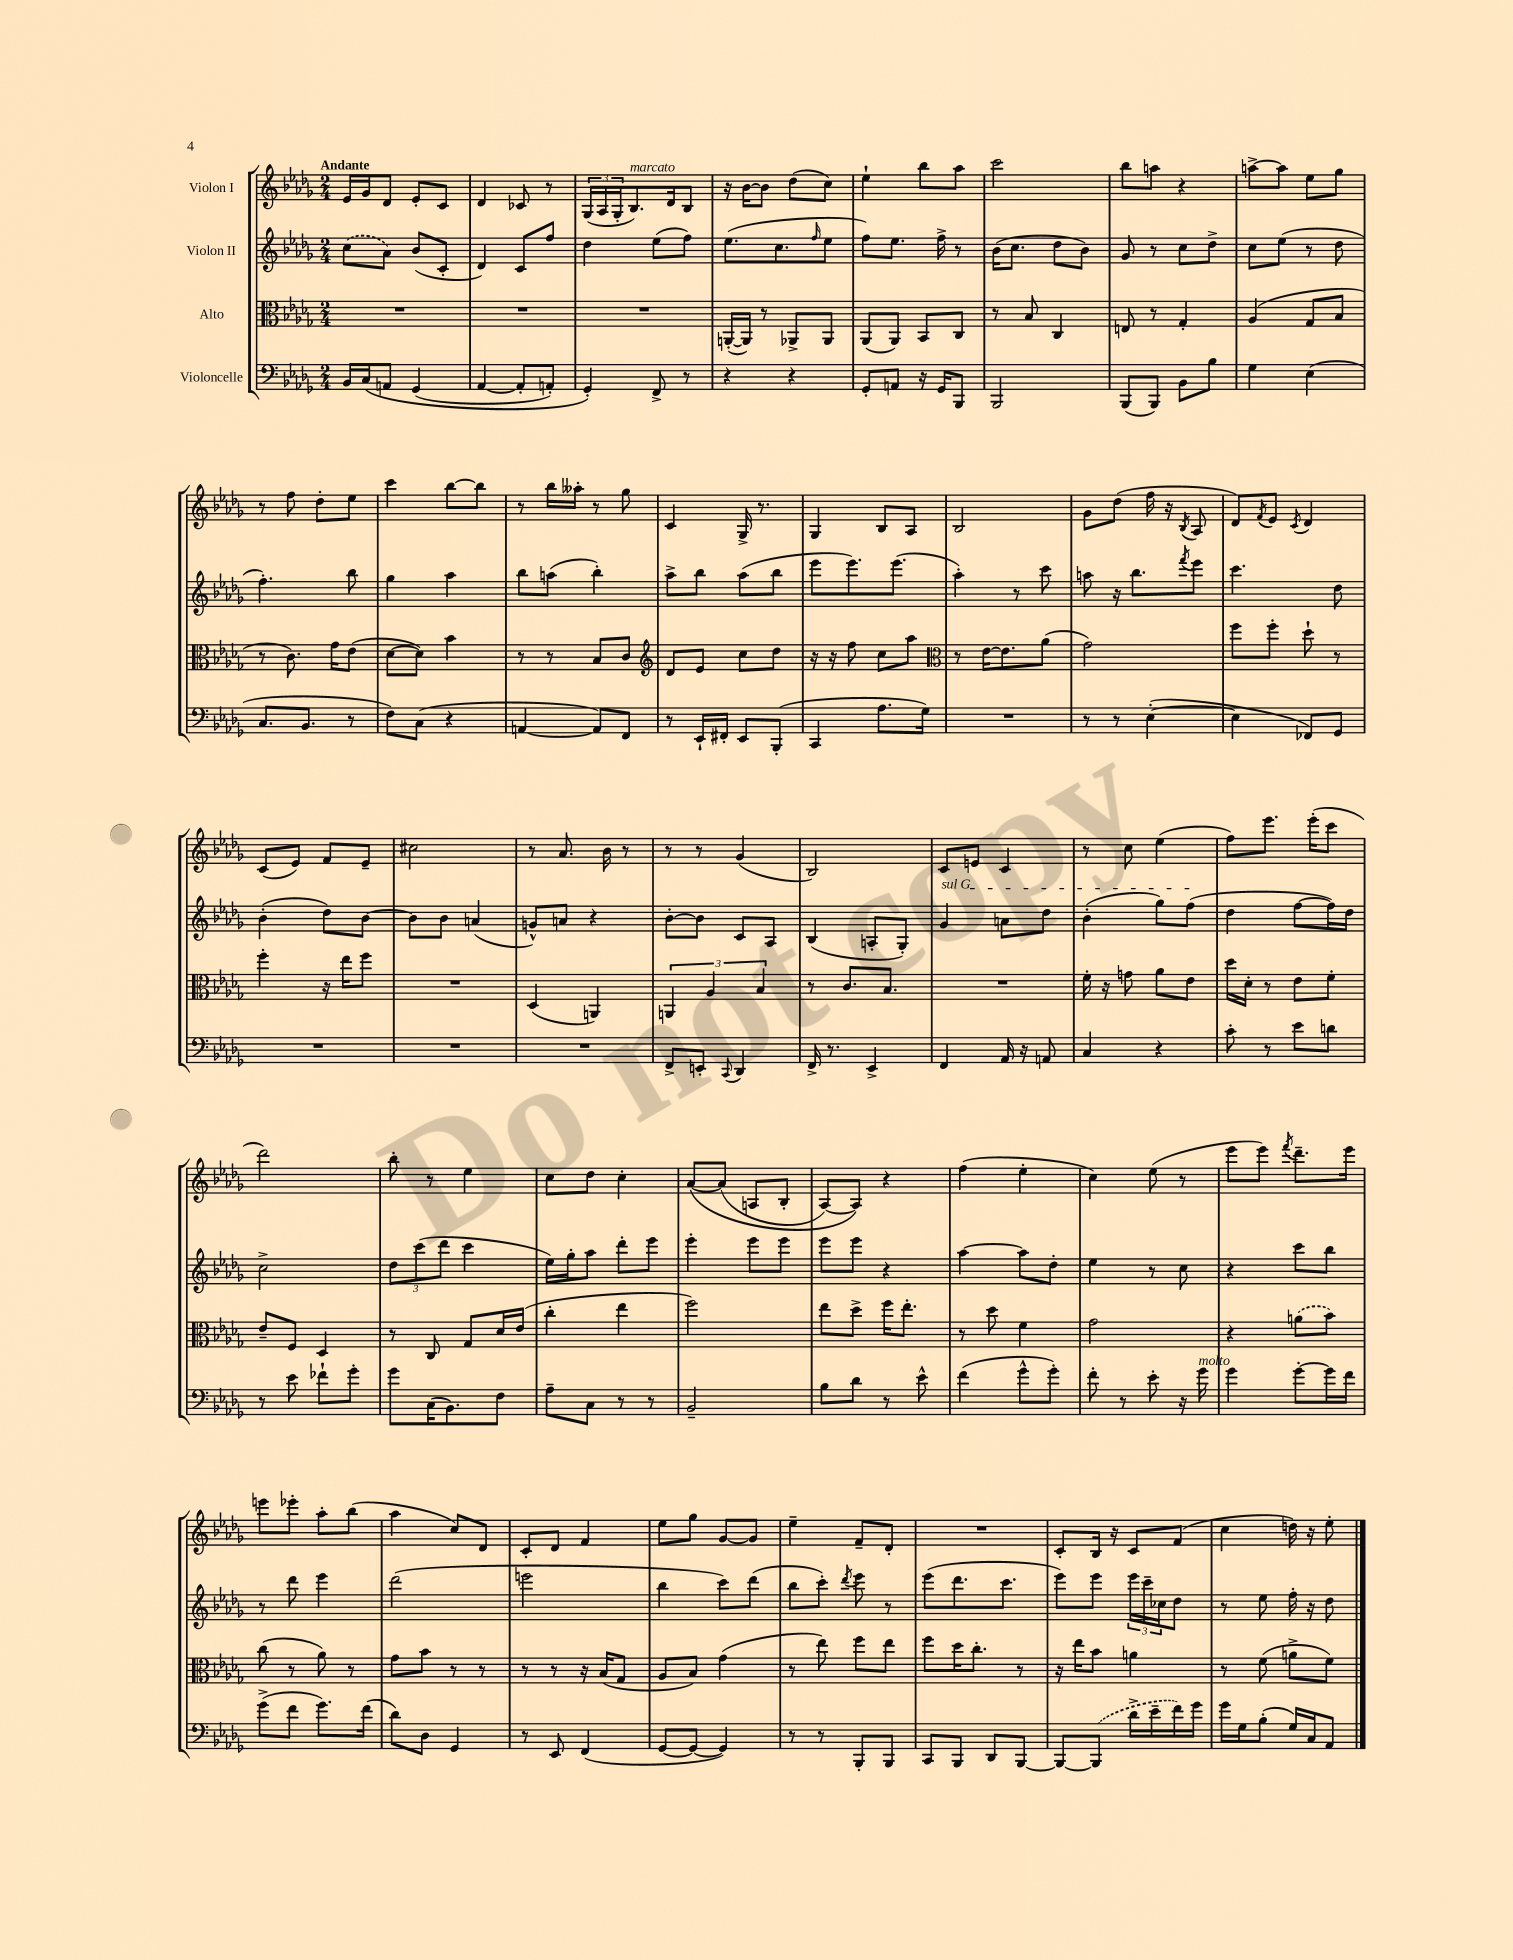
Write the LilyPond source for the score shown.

<<
\new StaffGroup <<
\new Staff = "s0" \with { instrumentName = "Violon I" } {
    \clef treble \key des \major \numericTimeSignature \time 2/4 \tempo "Andante"
    ees'16 ges'16 des'8 ees'8-. c'8 |
    des'4 ces'8 r8 |
    \tuplet 3/2 { ges16( aes16 ges16-. } bes8.^\markup { \italic "marcato" }) des'16 bes8 |
    r16 bes'16~ bes'8 des''8( c''8) |
    ees''4-! bes''8 aes''8 |
    c'''2 |
    bes''8 a''8 r4 |
    a''8~-> a''8 ees''8 ges''8 |
    r8 f''8 des''8-. ees''8 |
    c'''4 bes''8~ bes''8 |
    r8 bes''16 aeses''16-. r8 ges''8 |
    c'4 ges16-> r8. |
    ges4 bes8 aes8 |
    bes2 |
    ges'8 des''8( f''16 r16 \acciaccatura { bes8 } aes8 |
    des'8) \acciaccatura { f'8 } ees'8 \acciaccatura { c'8 } des'4 |
    c'8( ees'8) f'8 ees'8-- |
    cis''2 |
    r8 aes'8. bes'16 r8 |
    r8 r8 ges'4( |
    bes2) |
    c'8 e'8 c'4 |
    r8 c''8 ees''4( |
    f''8) ees'''8. ees'''16-.( c'''8 |
    des'''2) |
    bes''8-. r8 ees''4 |
    c''8 des''8 c''4-. |
    aes'8~\( aes'8( a8 bes8-. |
    aes8~) aes8\) r4 |
    f''4( ees''4-. |
    c''4) ees''8( r8 |
    ees'''8 ees'''8) \acciaccatura { f'''8 } des'''8.-- ees'''16 |
    e'''8 ees'''8-. aes''8-. bes''8( |
    aes''4 c''8) des'8 |
    c'8-. des'8 f'4 |
    ees''8 ges''8 ges'8~ ges'8 |
    ees''4-- f'8-- des'8-. |
    R2 |
    c'8-. bes16 r16 c'8 f'8( |
    c''4 d''16) r16 ees''8-. \bar "|." |
}
\new Staff = "s1" \with { instrumentName = "Violon II" } {
    \clef treble \key des \major \numericTimeSignature \time 2/4
    \once \slurDashed c''8( aes'8) bes'8( c'8-. |
    des'4) c'8 f''8 |
    des''4 ees''8( f''8) |
    ees''8.( c''8. \grace { f''16 } ees''8 |
    f''8) ees''8. f''16-> r8 |
    bes'16( c''8. des''8 bes'8) |
    ges'8 r8 c''8 des''8-> |
    c''8 ees''8( r8 des''8 |
    f''4.-.) bes''8 |
    ges''4 aes''4 |
    bes''8 a''8( bes''4-.) |
    aes''8-> bes''8 aes''8( bes''8 |
    ees'''8 ees'''8.) ees'''8.( |
    aes''4-.) r8 c'''8 |
    a''8 r16 bes''8. \acciaccatura { f'''8 } ees'''8 |
    c'''4. des''8 |
    bes'4-.( des''8) bes'8~ |
    bes'8 bes'8 a'4( |
    g'8-^) a'8 r4 |
    bes'8~-. bes'8 c'8 aes8 |
    bes4( a8-. ges8-.) |
    \once \override TextSpanner.bound-details.left.text = \markup { \italic "sul G" } ges'4\startTextSpan a'8 des''8 |
    bes'4-.( ges''8) f''8\stopTextSpan( |
    des''4 f''8~ f''16) des''16 |
    c''2-> |
    \tuplet 3/2 { des''8 c'''8( des'''8 } c'''4 |
    ees''16) ges''16-. aes''8 des'''8-. ees'''8 |
    ees'''4-. ees'''8 ees'''8 |
    ees'''8 ees'''8 r4 |
    aes''4~ aes''8 des''8-. |
    ees''4 r8 c''8 |
    r4 c'''8 bes''8 |
    r8 des'''8 ees'''4 |
    des'''2( |
    e'''2 |
    bes''4 c'''8) des'''8( |
    bes''8 c'''8-.) \acciaccatura { des'''8 } ees'''8 r8 |
    ees'''8( des'''8. c'''8. |
    ees'''8) ees'''8 \tuplet 3/2 { ees'''16 c'''16-- ces''16 } des''8 |
    r8 ees''8 f''16-. r16 des''8 \bar "|." |
}
\new Staff = "s2" \with { instrumentName = "Alto" } {
    \clef alto \key des \major \numericTimeSignature \time 2/4
    R2 |
    R2 |
    R2 |
    a,16~-.( a,16) r8 aes,8-> aes,8 |
    aes,8( aes,8) bes,8 c8 |
    r8 bes8 c4 |
    e8 r8 ges4-. |
    aes4( ges8 bes8 |
    r8 c'8.) ges'16 ees'8( |
    des'8~ des'8) bes'4 |
    r8 r8 bes8 c'8 |
    \clef treble des'8 ees'8 c''8 des''8 |
    r16 r16 f''8 c''8 aes''8 |
    \clef alto r8 ees'16~ ees'8. aes'8( |
    ges'2) |
    f''8 f''8-. des''8-! r8 |
    f''4-. r16 ees''16 f''8 |
    R2 |
    des4( a,4) |
    \tuplet 3/2 { a,4 aes4 bes4 } |
    r8 c'8. bes8. |
    R2 |
    f'16-. r16 g'8 aes'8 ees'8 |
    des''16 des'16-. r8 ees'8 f'8-. |
    ees'8-- f8 des4 |
    r8 c8 ges8 des'16 ees'16( |
    c''4-. ees''4 |
    f''2) |
    ees''8 des''8-> f''16 ees''8.-. |
    r8 des''8 f'4 |
    ges'2 |
    r4 \once \slurDashed a'8( bes'8) |
    c''8( r8 aes'8) r8 |
    ges'8 bes'8 r8 r8 |
    r8 r8 r16 bes16( ges8 |
    aes8 bes8) ges'4( |
    r8 ees''8) f''8 ees''8 |
    f''8 des''16 c''8.-. r8 |
    r16 ees''16 bes'8 a'4 |
    r8 f'8( a'8-> f'8) \bar "|." |
}
\new Staff = "s3" \with { instrumentName = "Violoncelle" } {
    \clef bass \key des \major \numericTimeSignature \time 2/4
    bes,16 c16\( a,8 ges,4( |
    aes,4~ aes,8-. a,8-.) |
    ges,4-.\) f,8-> r8 |
    r4 r4 |
    ges,8-. a,8 r16 ges,16 bes,,8 |
    bes,,2 |
    bes,,8( bes,,8) bes,8 bes8 |
    ges4 ees4( |
    c8. bes,8. r8 |
    f8) c8( r4 |
    a,4~ a,8) f,8 |
    r8 ees,16-! fis,16-. ees,8 bes,,8-.( |
    c,4 aes8. ges16) |
    R2 |
    r8 r8 ees4~-.( |
    ees4 fes,8) ges,8 |
    R2 |
    R2 |
    R2 |
    f,8-> e,8-. \appoggiatura { c,8 } des,4 |
    f,16-> r8. ees,4-> |
    f,4 aes,16 r16 a,8 |
    c4 r4 |
    c'8-. r8 ees'8 d'8 |
    r8 ees'8 fes'8-! ges'8-. |
    ges'8 c16( bes,8.) f8 |
    aes8-- c8 r8 r8 |
    bes,2-- |
    bes8 des'8 r8 ees'8-^ |
    f'4( ges'8-^ ges'8-.) |
    f'8-. r8 ees'8-. r16 ges'16^\markup { \italic "molto" } |
    ges'4 ges'8~-. ges'16 f'16 |
    ges'8->( f'8 ges'8.) f'16( |
    des'8) des8 ges,4 |
    r8 ees,8 f,4( |
    ges,8~ ges,8~ ges,4) |
    r8 r8 bes,,8-. bes,,8 |
    c,8 bes,,8 des,8 bes,,8~ |
    bes,,8~ \once \slurDashed bes,,8( des'16-> ees'16-- f'16) ges'16 |
    ges'16 ges16 bes8-.( ges16) c16 aes,8 \bar "|." |
}
>>
>>
\layout { \context { \Score \remove "Bar_number_engraver" } }
